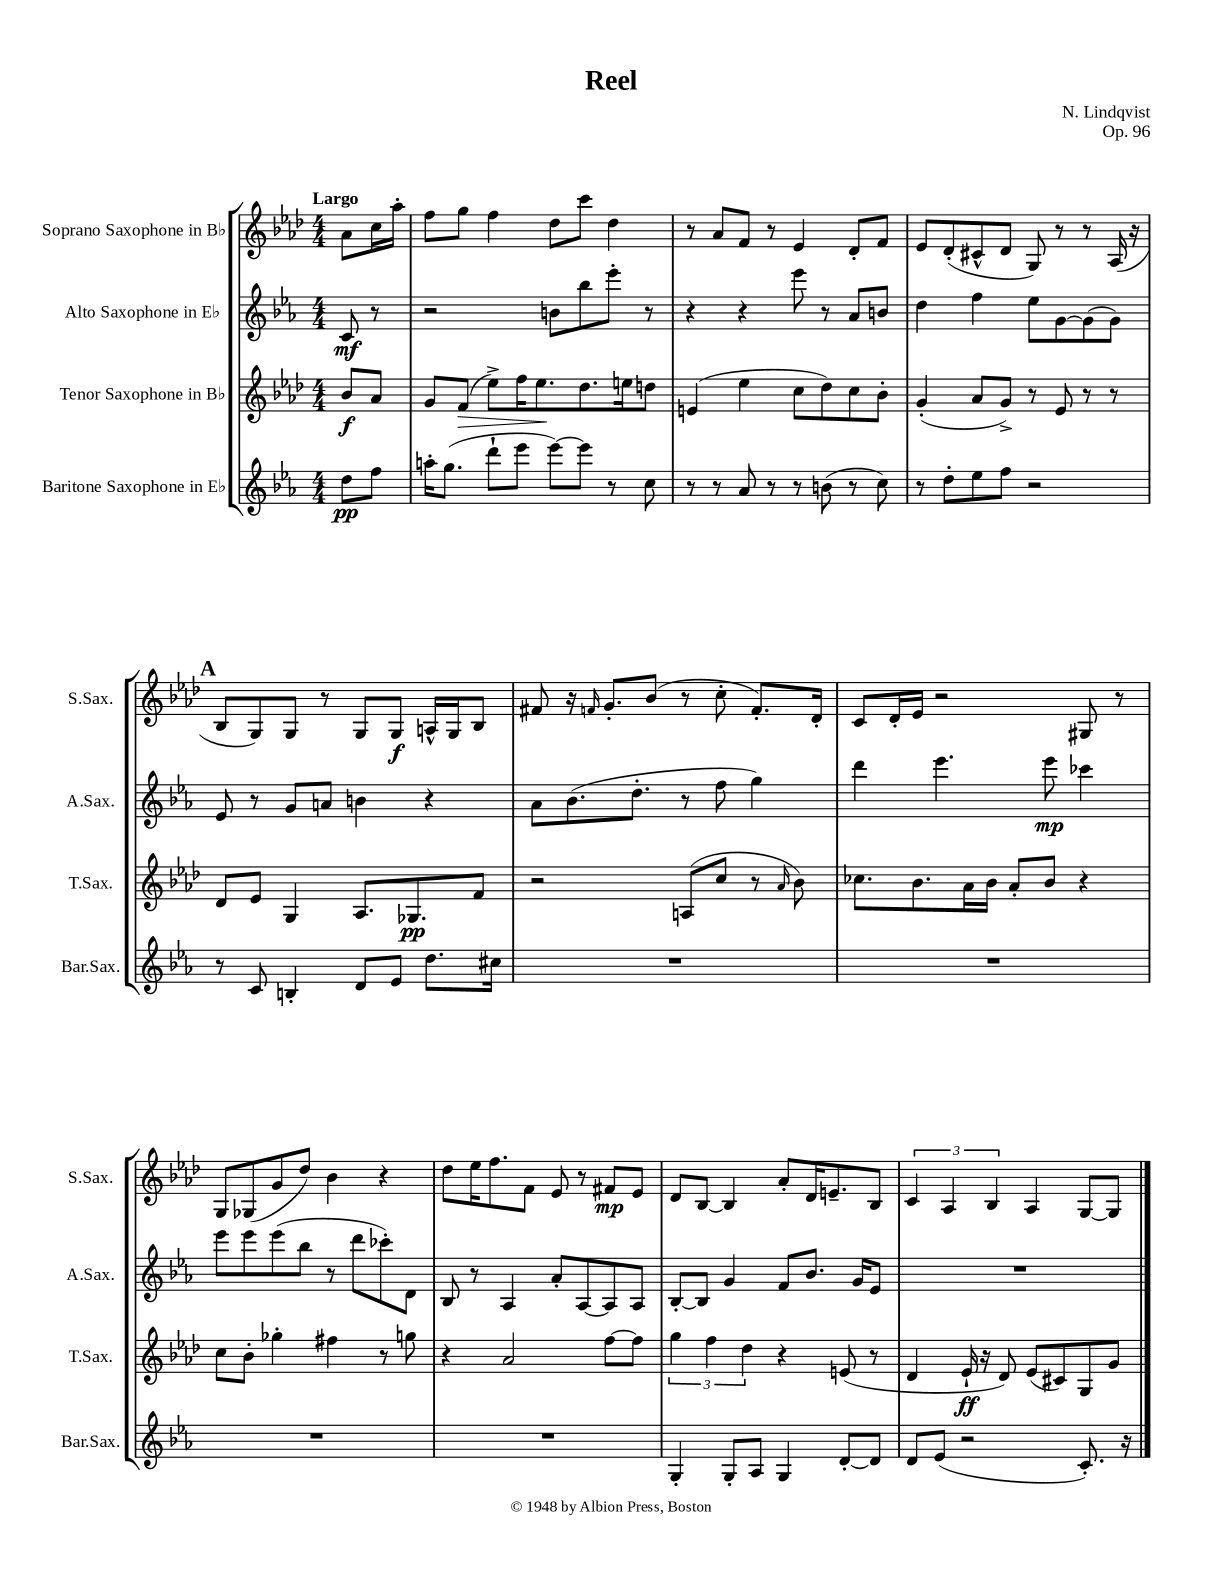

**kern	**kern	**kern	**kern
*staff4	*staff3	*staff2	*staff1
*clefG2	*clefG2	*clefG2	*clefG2
*k[b-e-a-]	*k[b-e-a-d-]	*k[b-e-a-]	*k[b-e-a-d-]
*M4/4	*M4/4	*M4/4	*M4/4
8dd\L	8b-/L	8c/	8a-\L
8ff\J	8a-/J	8r	16cc\L
.	.	.	16aa-'\JJ
=	=	=	=
16aa'\LK	8g/L	2r	8ff\L
(8.gg\J	.	.	.
.	(8f/J	.	8gg\J
8ddd`\L	8ee-^\L)	.	4ff\
8eee-\J	16ff\K	.	.
.	8.ee-\	.	.
[8eee-\L)	.	8b\L	8dd-\L
8eee-\]J	8.dd-\	8bb-\	8ccc\J
8r	.	8eee-'\J	4dd-\
.	16ee\k	.	.
8cc\	8dd\J	8r	.
=	=	=	=
8r	(4e/	4r	8r
8r	.	.	8a-/L
8a-/	4ee-\	4r	8f/J
8r	.	.	8r
8r	8cc\L	8eee-\	4e-/
(8b\	8dd-\)	8r	.
8r	8cc\	8a-/L	8d-'/L
8cc\)	8b-'\J	8b/J	8f/J
=	=	=	=
8r	(4g'/	4dd\	8e-/L
8dd'\L	.	.	(8d-'/
8ee-\	8a-/L	4ff\	8c#^^/
8ff\J	8g^/J)	.	8d-/J
2r	8r	8ee-\L	8G/)
.	8e-/	[8g\	8r
.	8r	(8g\]	8r
.	8r	8g\J)	(16A-/
.	.	.	16r
=	=	=	=
8r	8d-/L	8e-/	8B-/L
8c/	8e-/J	8r	8G/)
4B'/	4G/	8g/L	8G/J
.	.	8a/J	8r
8d/L	8.A-/L	4b\	8G/L
8e-/J	.	.	8G/J
.	8.G-/	.	.
8.dd\L	.	4r	16A^^/LL
.	.	.	16G/J
.	8f/J	.	8B-/J
16cc#\Jk	.	.	.
=	=	=	=
1r	2r	8a-\L	8f#/
.	.	(8.b-\	16r
.	.	.	16qqf/
.	.	.	8.g'/L
.	.	8.dd'\J	.
.	.	.	(8b-/J
.	(8A/L	8r	8r
.	8cc/J	8ff\	8cc'\
.	8r	4gg\)	8.f'/L)
.	16qqa-/	.	.
.	8b-\)	.	.
.	.	.	16d-'/Jk
=	=	=	=
1r	8.cc-\L	4ddd\	8c/L
.	.	.	16d-'/L
.	8.b-\	.	16e-/JJ
.	.	4.eee-\	2r
.	16a-\L	.	.
.	16b-\JJ	.	.
.	8a-'/L	.	.
.	8b-/J	8eee-\	.
.	4r	4ccc-\	8G#/
.	.	.	8r
=	=	=	=
1r	8cc\L	8eee-\L	8G/L
.	8b-'\J	8eee-\	(8G-/
.	4gg-'\	(8eee-\	8g/
.	.	8bb-\J	8dd-/J)
.	4ff#\	8r	4b-\
.	.	8ddd\L	.
.	8r	8ccc-'\)	4r
.	8gg\	8d\J	.
=	=	=	=
1r	4r	8B-/	8dd-\L
.	.	8r	16ee-\K
.	.	.	8.ff\
.	2a-/	4A-/	.
.	.	.	8f\J
.	.	8a-'/L	8e-/
.	.	[8A-/	8r
.	[8ff\L	8A-/]	8f#/L
.	8ff\]J	8A-/J	8e-/J
=	=	=	=
4G'/	6gg\	[8B-'/L	8d-/L
.	.	8B-/]J	[8B-/J
.	6ff\	.	.
8G'/L	.	4g/	4B-/]
.	6dd-\	.	.
8A-/J	.	.	.
4G/	4r	8f/L	8a-'/L
.	.	8.b-/J	16d-/K
.	.	.	8.e~/
[8d'/L	(8e/	.	.
.	.	16g/LK	.
8d/]J	8r	8e-/J	8B-/J
=	=	=	=
8d/L	4d-/	1r	6c/
(8e-/J	.	.	.
.	.	.	6A-/
2r	16e-`/	.	.
.	16r	.	.
.	.	.	6B-/
.	8d-/)	.	.
.	(8e-/L	.	4A-/
.	8c#/)	.	.
8.c'/)	8G/	.	[8G/L
.	8g/J	.	8G/]J
16r	.	.	.
==	==	==	==
*-	*-	*-	*-
